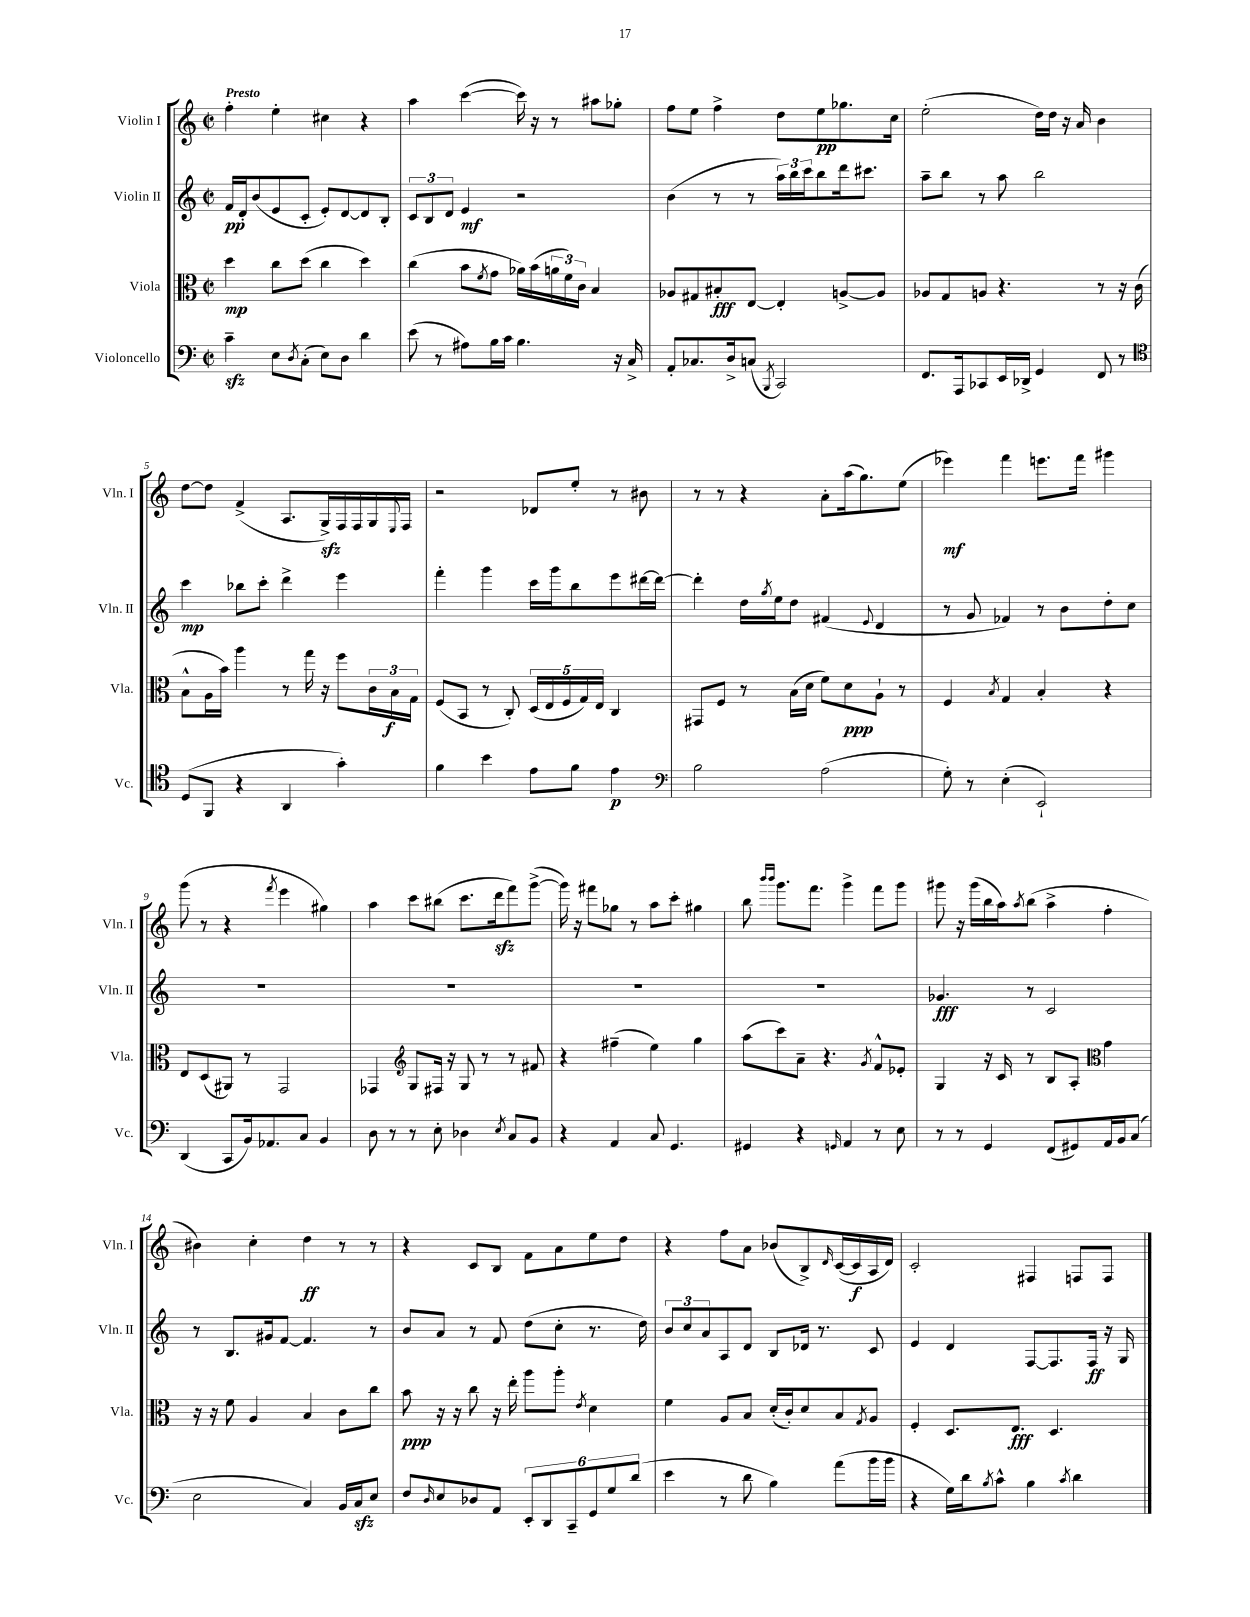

**kern	**dynam	**kern	**dynam	**kern	**dynam	**kern	**dynam
*part4	*part4	*part3	*part3	*part2	*part2	*part1	*part1
*staff4	*staff4	*staff3	*staff3	*staff2	*staff2	*staff1	*staff1
*I"Violoncello	*	*I"Viola	*	*I"Violin II	*	*I"Violin I	*
*I'Vc.	*	*I'Vla.	*	*I'Vln. II	*	*I'Vln. I	*
*clefF4	*	*clefC3	*	*clefG2	*	*clefG2	*
*k[]	*	*k[]	*	*k[]	*	*k[]	*
*M2/2	*	*M2/2	*	*M2/2	*	*M2/2	*
*met(c|)	*	*met(c|)	*	*met(c|)	*	*met(c|)	*
=1	=1	=1	=1	=1	=1	=1	=1
!	!	!	!	!	!	!LO:TX:a:B:t=Presto	!
4czz~\	.	4dd\	mp	16f/LL	pp	4ff'\	.
.	.	.	.	16d'/J	.	.	.
.	.	.	.	(8b/	.	.	.
8E\L	.	8cc\L	.	8e/	.	4ee'\	.
8qD/	.	.	.	.	.	.	.
(8C'\J	.	(8dd\J	.	8c'/J	.	.	.
8E\L)	.	4cc\	.	8e'/L)	.	4cc#X\	.
8D\J	.	.	.	[8d/	.	.	.
4d\	.	4dd\)	.	8d/]	.	4r	.
.	.	.	.	8B'/J	.	.	.
=2	=2	=2	=2	=2	=2	=2	=2
(8e\	.	(4cc\	.	12c/L	.	4aa\	.
.	.	.	.	12B/	.	.	.
8r	.	.	.	.	.	.	.
.	.	.	.	12d/J	.	.	.
8A#X\L)	.	8b\L	.	4e/	mf	([4ccc\	.
.	.	8qf/	.	.	.	.	.
16B\L	.	8g\J	.	.	.	.	.
16c\JJ	.	.	.	.	.	.	.
4.B\	.	16a-X\LL)	.	2r	.	16ccc\])	.
.	.	(16b\	.	.	.	16r	.
.	.	24an\	.	.	.	8r	.
.	.	24f\)	.	.	.	.	.
.	.	24c\JJ	.	.	.	.	.
.	.	4B/	.	.	.	8aa#X\L	.
16r	.	.	.	.	.	8gg-X'\J	.
16C^/	.	.	.	.	.	.	.
=3	=3	=3	=3	=3	=3	=3	=3
8AA'/L	.	8A-X/L	.	(4b\	.	8ff\L	.
8.C-X/	.	8G#X/	.	.	.	8ee\J	.
.	.	8B#X'/	fff	8r	.	4ff^\	.
16D^/k	.	.	.	.	.	.	.
(8Cn/J	.	[8E/J	.	8r	.	.	.
8qBBB/	.	.	.	.	.	.	.
2CC/)	.	4E'/]	.	24aa\LL)	.	8dd\L	.
.	.	.	.	24bb\	.	.	.
.	.	.	.	24ccc\J	.	.	.
.	.	.	.	8bb\	.	8ee\	pp
.	.	[8An^/L	.	16ddd\k	.	8.gg-X\	.
.	.	.	.	8.ccc#X\J	.	.	.
.	.	8A/J]	.	.	.	.	.
.	.	.	.	.	.	16cc\Jk	.
=4	=4	=4	=4	=4	=4	=4	=4
8.FF/L	.	8A-X/L	.	8aa~\L	.	(2ee'\	.
.	.	8G/	.	8bb\J	.	.	.
16AAA/k	.	.	.	.	.	.	.
8CC-X/	.	8An/J	.	8r	.	.	.
16EE/L	.	4.r	.	8aa\	.	.	.
16DD-X^/JJ	.	.	.	.	.	.	.
4GG/	.	.	.	2bb\	.	16dd\LL)	.
.	.	.	.	.	.	16dd\JJ	.
.	.	.	.	.	.	16r	.
.	.	.	.	.	.	16a/	.
8FF/	.	8r	.	.	.	4b\	.
8r	.	16r	.	.	.	.	.
.	.	(16c\	.	.	.	.	.
!!LO:LB:g=z
=5	=5	=5	=5	=5	=5	=5	=5
*clefC4	*	*	*	*	*	*	*
(8D/L	.	8B^^\L	.	4ccc\	mp	[8dd\L	.
8FF/J	.	16A\L	.	.	.	8dd\J]	.
.	.	16b\JJ)	.	.	.	.	.
4r	.	4aa\	.	8bb-X\L	.	(4f^/	.
.	.	.	.	8ccc'\J	.	.	.
4AA/	.	8r	.	4ddd^\	.	8.A/L	.
.	.	16gg\	.	.	.	.	.
.	.	16r	.	.	.	16Gzz^/L)	.
4g'\)	.	8ff\L	.	4eee\	.	16F/	.
.	.	.	.	.	.	16F/	.
.	.	24c\L	.	.	.	16G/	.
.	.	24B\	f	.	.	.	.
.	.	.	.	.	.	8qqE/	.
.	.	.	.	.	.	16F/JJ	.
.	.	24G\JJ	.	.	.	.	.
=6	=6	=6	=6	=6	=6	=6	=6
4f\	.	(8F/L	.	4fff'\	.	2r	.
.	.	8BB/J	.	.	.	.	.
4b\	.	8r	.	4ggg\	.	.	.
.	.	8C'/)	.	.	.	.	.
8e\L	.	(20D/LL	.	16ccc\LL	.	8d-X/L	.
.	.	20E/	.	.	.	.	.
.	.	.	.	16ggg\J	.	.	.
.	.	20F/	.	.	.	.	.
8f\J	.	.	.	8bb\	.	8ee'/J	.
.	.	20G/)	.	.	.	.	.
.	.	20E/JJ	.	.	.	.	.
4e\	p	4C/	.	8eee\	.	8r	.
.	.	.	.	[16ddd#X\L	.	8b#X\	.
.	.	.	.	16ddd#\JJ_	.	.	.
=7	=7	=7	=7	=7	=7	=7	=7
*clefF4	*	*	*	*	*	*	*
2B\	.	8GG#X/L	.	4ddd#'\]	.	8r	.
.	.	8F/J	.	.	.	8r	.
.	.	8r	.	16dd\LL	.	4r	.
.	.	.	.	8qgg/	.	.	.
.	.	.	.	16ee\J	.	.	.
.	.	(16B\LL	.	8dd\J	.	.	.
.	.	16d\JJ	.	.	.	.	.
(2A\	.	8f\L)	.	(4f#X/	.	8a'\L	.
.	.	8d\	ppp	.	.	(16aa\k	.
.	.	.	.	.	.	8.gg\)	.
.	.	.	.	8qqe/	.	.	.
.	.	8A`\J	.	4d/	.	.	.
.	.	8r	.	.	.	(8ee\J	.
=8	=8	=8	=8	=8	=8	=8	=8
8G'\)	.	4F/	.	8r	.	4eee-X\)	mf
8r	.	.	.	8g/	.	.	.
.	.	8qB/	.	.	.	.	.
(4E'\	.	4G/	.	4f-X/)	.	4fff\	.
2EE`/)	.	4B'/	.	8r	.	8.eeen\L	.
.	.	.	.	8b\L	.	.	.
.	.	.	.	.	.	16fff\Jk	.
.	.	4r	.	8dd'\	.	4ggg#X\	.
.	.	.	.	8cc\J	.	.	.
!!LO:LB:g=z
=9	=9	=9	=9	=9	=9	=9	=9
(4DD/	.	8E/L	.	1r	.	(8ggg\	.
.	.	(8D/	.	.	.	8r	.
8CC/L	.	8AA#X/J)	.	.	.	4r	.
16BB/k)	.	8r	.	.	.	.	.
8.AA-X/	.	.	.	.	.	.	.
.	.	.	.	.	.	8qfff/	.
.	.	2GG/	.	.	.	4eee\	.
8C/J	.	.	.	.	.	.	.
4BB/	.	.	.	.	.	4gg#X\)	.
=10	=10	=10	=10	=10	=10	=10	=10
8D\	.	4GG-X/	.	1r	.	4aa\	.
8r	.	.	.	.	.	.	.
*	*	*clefG2	*	*	*	*	*
8r	.	8G/L	.	.	.	8ccc\L	.
8E'\	.	16F#X/Jk	.	.	.	(8bb#X\J	.
.	.	16r	.	.	.	.	.
4D-X\	.	8G/	.	.	.	8.ccc\L	.
.	.	8r	.	.	.	.	.
.	.	.	.	.	.	16dddzz\k	.
8qE/	.	.	.	.	.	.	.
8C/L	.	8r	.	.	.	8fff\)	.
8BB/J	.	8f#X/	.	.	.	([8ggg^\J	.
=11	=11	=11	=11	=11	=11	=11	=11
4r	.	4r	.	1r	.	16ggg\])	.
.	.	.	.	.	.	16r	.
.	.	.	.	.	.	8fff#X\L	.
4AA/	.	(4ff#X~\	.	.	.	8gg-X\J	.
.	.	.	.	.	.	8r	.
8C/	.	4ee\)	.	.	.	8aa\L	.
4.GG/	.	.	.	.	.	8ccc'\J	.
.	.	4gg\	.	.	.	4gg#X\	.
=12	=12	=12	=12	=12	=12	=12	=12
4GG#X/	.	(8aa\L	.	1r	.	8bb\	.
.	.	.	.	.	.	16qqbbb/LL	.
.	.	.	.	.	.	16qqbbb/JJ	.
.	.	8ccc\)	.	.	.	8.ggg\L	.
4r	.	8a~\J	.	.	.	.	.
.	.	.	.	.	.	8.fff\J	.
.	.	4.r	.	.	.	.	.
16qqGGn/	.	.	.	.	.	.	.
4AA/	.	.	.	.	.	4ggg^\	.
.	.	8qg/	.	.	.	.	.
8r	.	8f^^/L	.	.	.	8fff\L	.
8E\	.	8e-X'/J	.	.	.	8ggg\J	.
=13	=13	=13	=13	=13	=13	=13	=13
8r	.	4G/	.	4.g-X/	fff	8ggg#X\	.
8r	.	.	.	.	.	16r	.
.	.	.	.	.	.	(16ggg#\LL	.
4GG/	.	16r	.	.	.	16bb\	.
.	.	16c/	.	.	.	16aa\J)	.
.	.	.	.	.	.	8qaa/	.
.	.	8r	.	8r	.	(8bb\J	.
(8FF/L	.	8B/L	.	2c/	.	4aa^\	.
8GG#X/)	.	8A'/J	.	.	.	.	.
*	*	*clefC3	*	*	*	*	*
16AA/L	.	4g\	.	.	.	4ff'\	.
16BB/J	.	.	.	.	.	.	.
(8C/J	.	.	.	.	.	.	.
!!LO:LB:g=z
=14	=14	=14	=14	=14	=14	=14	=14
2E\	.	16r	.	8r	.	4b#X\)	.
.	.	16r	.	.	.	.	.
.	.	8f\	.	8.B/L	.	.	.
.	.	4A/	.	.	.	4cc'\	.
.	.	.	.	16g#X/k	.	.	.
.	.	.	.	[8f/J	.	.	.
4C/)	.	4B/	.	4.f/]	.	4dd\	ff
16BB/LL	.	8c\L	.	.	.	8r	.
16Czz/J	.	.	.	.	.	.	.
8E/J	.	8cc\J	.	8r	.	8r	.
=15	=15	=15	=15	=15	=15	=15	=15
8F/L	.	8b\	ppp	8b/L	.	4r	.
16qqD/	.	.	.	.	.	.	.
8E/	.	16r	.	8a/J	.	.	.
.	.	16r	.	.	.	.	.
8D-X/	.	8cc\	.	8r	.	8c/L	.
8AA/J	.	16r	.	8f/	.	8B/J	.
.	.	16ee'\	.	.	.	.	.
12EE'/L	.	8aa\L	.	(8dd\L	.	8f\L	.
12DD/	.	.	.	.	.	.	.
.	.	8aa'\J	.	8cc'\J	.	8a\	.
12CC~/	.	.	.	.	.	.	.
.	.	8qe/	.	.	.	.	.
12GG/	.	4d\	.	8.r	.	8ee\	.
12G/	.	.	.	.	.	.	.
.	.	.	.	.	.	8dd\J	.
(12d/J	.	.	.	.	.	.	.
.	.	.	.	16dd\)	.	.	.
=16	=16	=16	=16	=16	=16	=16	=16
4e\	.	4f\	.	12b/L	.	4r	.
.	.	.	.	12cc/	.	.	.
.	.	.	.	12a/	.	.	.
8r	.	8A/L	.	8A/	.	8ff\L	.
8d\	.	8B/J	.	8d/J	.	8a\J	.
4B\)	.	(16d'/LL	.	8B/L	.	(8b-X/L	.
.	.	16c'/J)	.	.	.	.	.
.	.	8d/	.	16d-X/Jk	.	8B^/)	.
.	.	.	.	8.r	.	.	.
.	.	.	.	.	.	16qqd/	.
(8a\L	.	8B/	.	.	.	([16c/L	.
.	.	.	.	.	.	16c/]	f
.	.	8qG/	.	.	.	.	.
16b\L	.	8A/J	.	8c/	.	16A/	.
16b\JJ	.	.	.	.	.	16d/JJ)	.
=17	=17	=17	=17	=17	=17	=17	=17
4r	.	4F'/	.	4e/	.	2c'/	.
16G\LL)	.	8.D/L	.	4d/	.	.	.
16d\J	.	.	.	.	.	.	.
8qB/	.	.	.	.	.	.	.
8c^^\J	.	.	.	.	.	.	.
.	.	8.E/J	fff	.	.	.	.
4B\	.	.	.	[8F/L	.	4F#X/	.
.	.	4.D/	.	8.F/]	.	.	.
8qc/	.	.	.	.	.	.	.
4d\	.	.	.	.	.	8Fn/L	.
.	.	.	.	16F/Jk	ff	.	.
.	.	.	.	16r	.	8F/J	.
.	.	.	.	16G/	.	.	.
==	==	==	==	==	==	==	==
*-	*-	*-	*-	*-	*-	*-	*-
